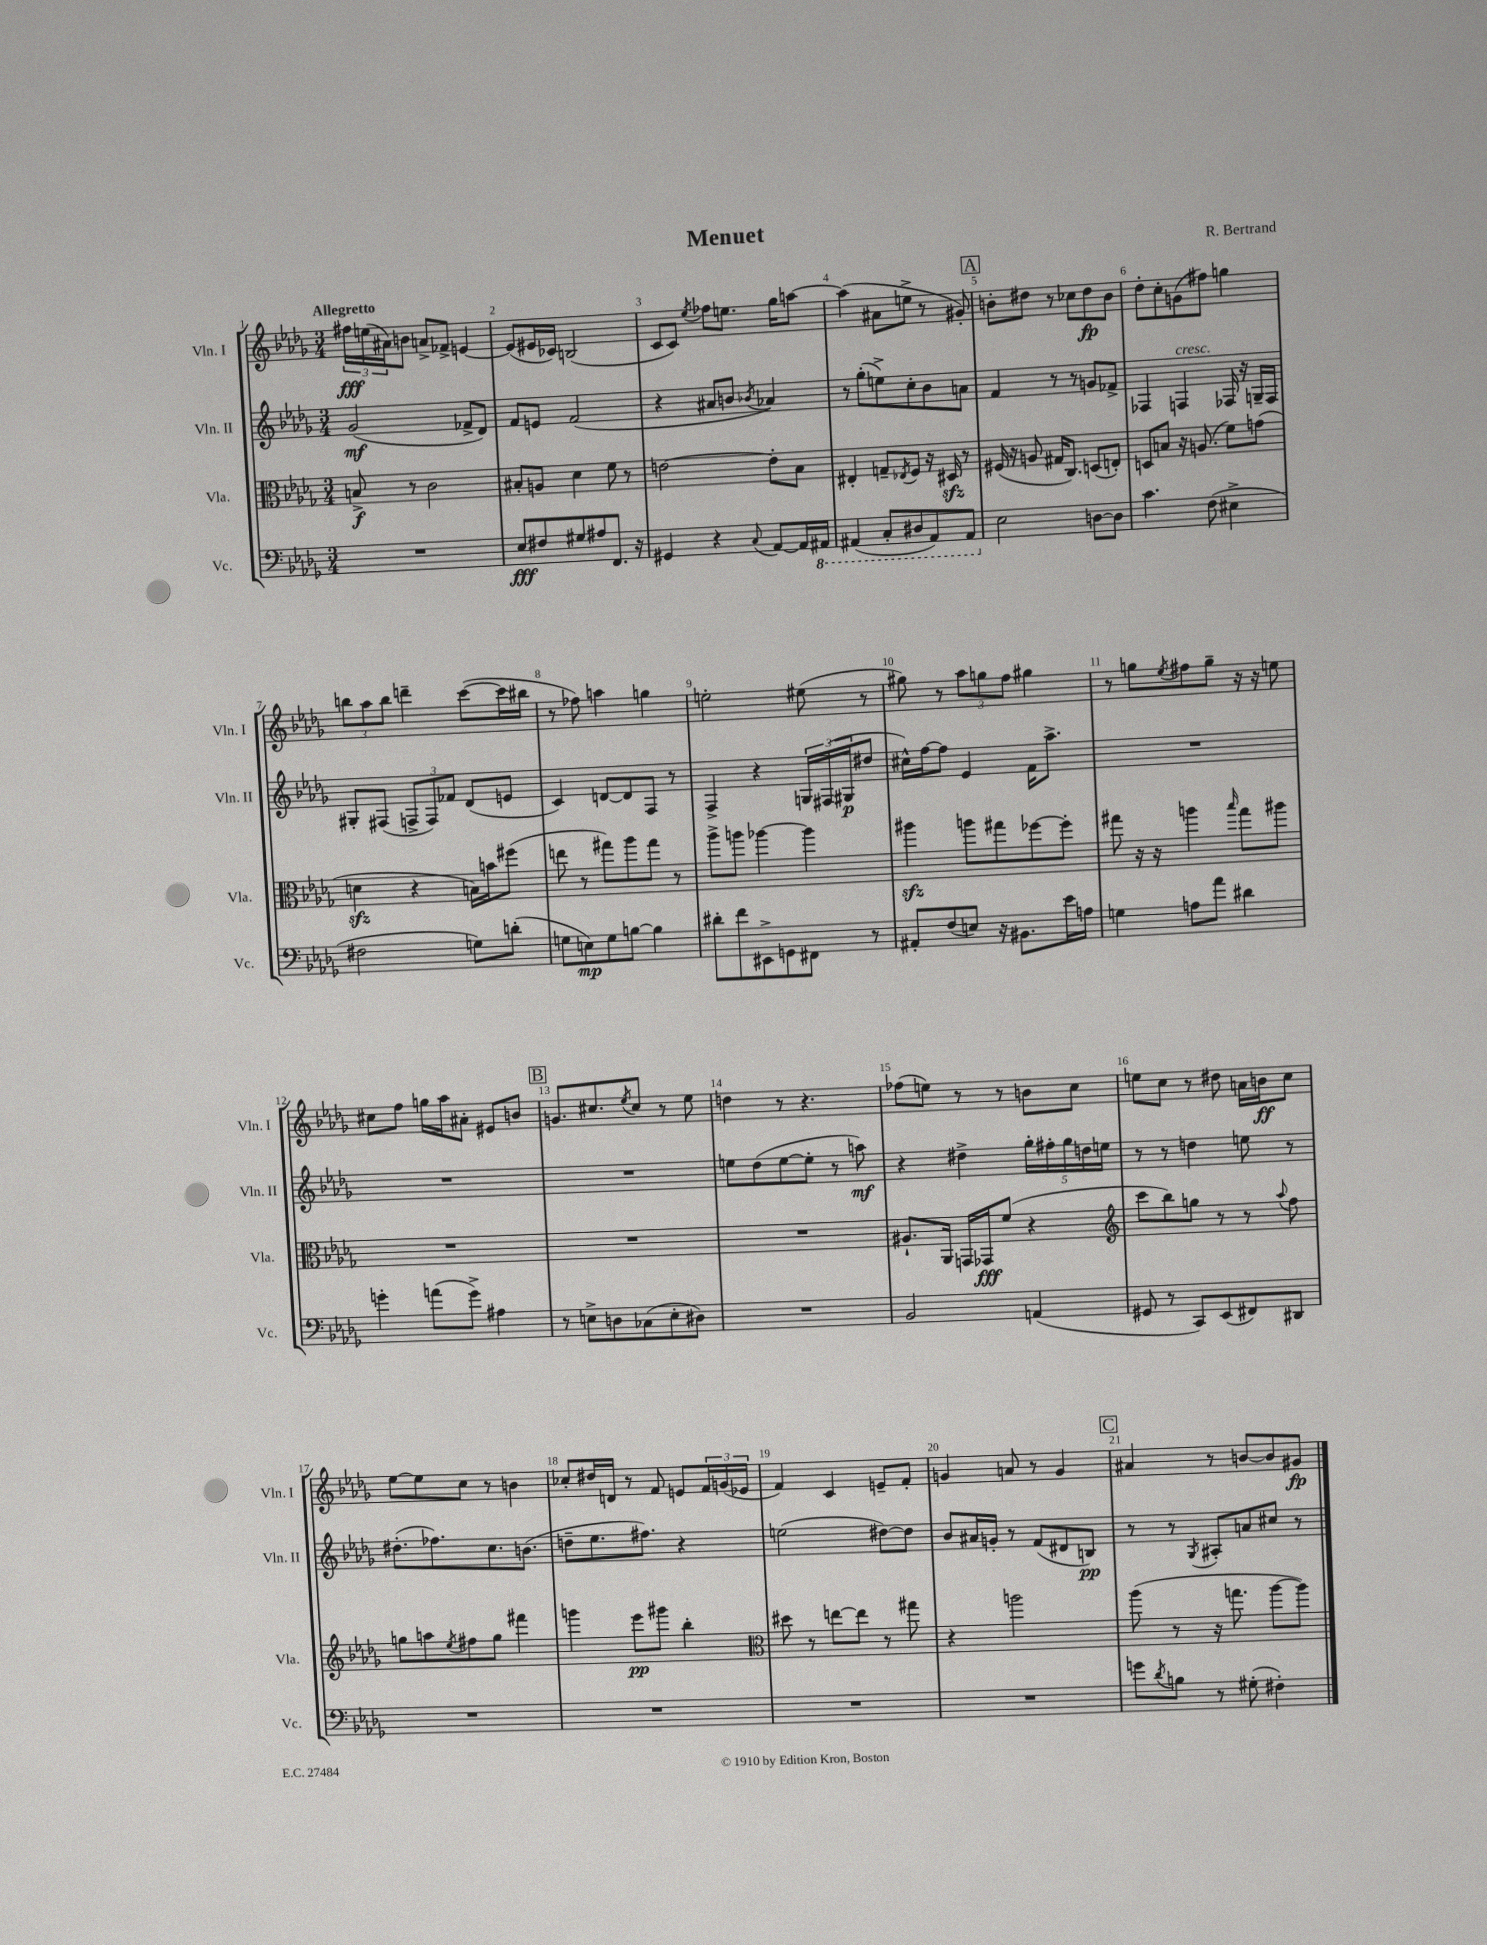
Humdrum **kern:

**kern	**dynam	**kern	**dynam	**kern	**dynam	**kern	**dynam
*part4	*part4	*part3	*part3	*part2	*part2	*part1	*part1
*staff4	*staff4	*staff3	*staff3	*staff2	*staff2	*staff1	*staff1
*I"Vc.	*	*I"Vla.	*	*I"Vln. II	*	*I"Vln. I	*
*I'Vc.	*	*I'Vla.	*	*I'Vln. II	*	*I'Vln. I	*
*clefF4	*	*clefC3	*	*clefG2	*	*clefG2	*
*k[b-e-a-d-g-]	*	*k[b-e-a-d-g-]	*	*k[b-e-a-d-g-]	*	*k[b-e-a-d-g-]	*
*M3/4	*	*M3/4	*	*M3/4	*	*M3/4	*
=1	=1	=1	=1	=1	=1	=1	=1
!	!	!	!	!	!	!LO:TX:a:B:t=Allegretto	!
2.r	.	8Bn^/	f	(2g-/	mf	24ff#X\LL	fff
.	.	.	.	.	.	(24een\	.
.	.	.	.	.	.	24a#X\J)	.
.	.	8r	.	.	.	8bn\J	.
.	.	2c\	.	.	.	8an^/L	.
.	.	.	.	.	.	8f-X^/J	.
.	.	.	.	8f-X^/L	.	[4en/	.
.	.	.	.	8d-/J)	.	.	.
=2	=2	=2	=2	=2	=2	=2	=2
8E-/L	fff	8B#X'/L	.	8f/L	.	(8e/L]	.
8F#X/	.	8An/J	.	8en/J	.	16e#X/L	.
.	.	.	.	.	.	16c-X/JJ)	.
8G#X/	.	4d-\	.	(2f/	.	(2Bn/	.
8A#X/	.	.	.	.	.	.	.
8.FF/J	.	8f\	.	.	.	.	.
.	.	8r	.	.	.	.	.
16r	.	.	.	.	.	.	.
=3	=3	=3	=3	=3	=3	=3	=3
4GG#X/	.	[2en\	.	4r	.	8c/L	.
.	.	.	.	.	.	8c/J)	.
.	.	.	.	.	.	8qee-/	.
4r	.	.	.	8a#X/L	.	8ff-X\L	.
.	.	.	.	8bn/J	.	8.een\J	.
8qqC/	.	.	.	8qb-X/	.	.	.
[8AA-/L	.	8e'\L]	.	4a-X/)	.	.	.
.	.	.	.	.	.	16gg-\KL	.
16AA-/L]	.	8B-\J	.	.	.	[8aan\J	.
*8ba	*	*	*	*	*	*	*
16AAA#X/JJ	.	.	.	.	.	.	.
=4	=4	=4	=4	=4	=4	=4	=4
(4AAA#X/	.	4E#X'/	.	8r	.	(4aa\]	.
.	.	.	.	(8gg-'\L	.	.	.
8CC'/L	.	8Gn~/L	.	8een^\)	.	8a#X\L	.
.	.	8qE-X/	.	.	.	.	.
8DD#X/	.	8F/J	.	8cc'\	.	8een^\J	.
8AAA#/)	.	16r	.	8b-\	.	8r	.
.	.	16D#Xzz/	.	.	.	.	.
8AAA#/J	.	8r	.	8an\J	.	8g#X'/)	.
!!LO:REH:place=s1:t=A
=5	=5	=5	=5	=5	=5	=5	=5
*X8ba	*	*	*	*	*	*	*
2E-\	.	(16F#X/	.	4f/	.	8bn'\L	.
.	.	16r	.	.	.	.	.
.	.	8An/	.	.	.	8dd#X\J	.
.	.	16G#X/KL	.	8r	.	8r	.
.	.	8.C/J)	.	.	.	.	.
.	.	.	.	8r	.	8cc-X\L	.
[8Dn\L	.	(8Dn/L	.	8gn/L	.	8dd#\	fp
8D\J]	.	8En'/J)	.	8f-X^/J	.	8b\J	.
=6	=6	=6	=6	=6	=6	=6	=6
4.c\	.	8Dn/L	.	4F-X/	.	8dd-'\L	.
.	.	8Bn/J	.	.	.	8cc'\	.
!	!	!	!	!LO:TX:a:i:t=cresc.	!	!	!
.	.	16r	.	4Fn/	.	(8gn\	.
.	.	(8.An/	.	.	.	.	.
(8F\	.	.	.	.	.	8ff#X\J)	.
4E#X^\	.	8f\L)	.	16F-X/	.	4ggn\	.
.	.	.	.	16r	.	.	.
.	.	(8gn\J	.	16Gn~/LL	.	.	.
.	.	.	.	16F-/JJ	.	.	.
!!LO:LB:g=z
=7	=7	=7	=7	=7	=7	=7	=7
2F#X\	.	4dnzz\	.	8G#X'/L	.	12bbn\L	.
.	.	.	.	.	.	12aa-\	.
.	.	.	.	(8F#X/J	.	.	.
.	.	.	.	.	.	12bb\J	.
.	.	4r	.	12Fn^/L	.	4dddn~\	.
.	.	.	.	12F/)	.	.	.
.	.	.	.	12f-X/J	.	.	.
8Gn\L)	.	16Bn\LL)	.	(8d-/L	.	([8ccc\L	.
.	.	16bn\J	.	.	.	.	.
(8dn'\J	.	(8ff#X\J	.	8en/J	.	16ccc\L]	.
.	.	.	.	.	.	16bb#X\JJ	.
=8	=8	=8	=8	=8	=8	=8	=8
8Gn\L	.	8een\	.	4c/)	.	8r	.
8En\)	mp	8r	.	.	.	8ff-X\)	.
8G\	.	8gg#X\L)	.	[8dn/L	.	4aan\	.
[8Bn\J	.	8aa-\	.	8d/]	.	.	.
4B\]	.	8gg#\J	.	8F/J	.	4ggn\	.
.	.	8r	.	8r	.	.	.
=9	=9	=9	=9	=9	=9	=9	=9
8d#X'\L	.	8aa-^\L	.	4F^/	.	2een'\	.
8f\	.	8aan\J	.	.	.	.	.
8EE#X^\	.	[4aa-X\	.	4r	.	.	.
8GGn\	.	.	.	.	.	.	.
8FF#X\J	.	4aa-\]	.	24Gn/LL	.	(8ee#X\	.
.	.	.	.	(24F#X/	.	.	.
.	.	.	.	24G#X/J	p	.	.
8r	.	.	.	8dd#X/J	.	8r	.
=10	=10	=10	=10	=10	=10	=10	=10
8AA#X'/L	.	4aa#Xzz\	.	16cc#X^^\LL)	.	8gg#X\)	.
.	.	.	.	[16ff\J	.	.	.
(8F/	.	.	.	8ff\J]	.	8r	.
8En/J)	.	8aan\L	.	4e-/	.	12aa-\L	.
.	.	.	.	.	.	12ggn\	.
16r	.	8gg#X\	.	.	.	.	.
.	.	.	.	.	.	12ff\J	.
8.BB#X\L	.	.	.	.	.	.	.
.	.	[8ff-X\	.	16f\KL	.	4gg#X\	.
.	.	.	.	8.aa-^\J	.	.	.
16e-\L	.	8ff-'\J]	.	.	.	.	.
16An\JJ	.	.	.	.	.	.	.
=11	=11	=11	=11	=11	=11	=11	=11
4Gn\	.	8gg#X\	.	2.r	.	8r	.
.	.	16r	.	.	.	8ggn\L	.
.	.	16r	.	.	.	.	.
.	.	.	.	.	.	8qee-/	.
8An\L	.	4aan\	.	.	.	8ff#X\	.
8a-\J	.	.	.	.	.	8gg~\J	.
.	.	16qqbb-/	.	.	.	.	.
4d#X\	.	8gg#\L	.	.	.	16r	.
.	.	.	.	.	.	16r	.
.	.	8aa#X\J	.	.	.	8een\	.
!!LO:LB:g=z
=12	=12	=12	=12	=12	=12	=12	=12
4gn'\	.	2.r	.	2.r	.	8cc#X\L	.
.	.	.	.	.	.	8ff\J	.
(8an\L	.	.	.	.	.	16ggn\LL	.
.	.	.	.	.	.	16aa-\J	.
8g^\J)	.	.	.	.	.	8a#X'\J	.
4A#X\	.	.	.	.	.	8e#X/L	.
.	.	.	.	.	.	8bn/J	.
!!LO:REH:place=s1:t=B
=13	=13	=13	=13	=13	=13	=13	=13
8r	.	2.r	.	2.r	.	8.gn/L	.
8En^\L	.	.	.	.	.	.	.
.	.	.	.	.	.	8.cc#X/	.
8Dn\	.	.	.	.	.	.	.
.	.	.	.	.	.	8qee-/	.
(8C-X\	.	.	.	.	.	8cc#/J	.
8E'\	.	.	.	.	.	8r	.
8D#X\J)	.	.	.	.	.	8ee-\	.
=14	=14	=14	=14	=14	=14	=14	=14
2.r	.	2.r	.	8een\L	.	4ddn\	.
.	.	.	.	(8dd-\	.	.	.
.	.	.	.	[8ee\	.	8r	.
.	.	.	.	8ee'\J]	.	4.r	.
.	.	.	.	8r	.	.	.
.	.	.	.	8aan\)	mf	.	.
=15	=15	=15	=15	=15	=15	=15	=15
2BB-/	.	8.A#X`/L	.	4r	.	(8ff-X\L	.
.	.	.	.	.	.	8een\J)	.
.	.	16AA-/Jk	.	.	.	.	.
.	.	16GGn/LL	.	4dd#X^\	.	8r	.
.	.	16GG-X/J	fff	.	.	.	.
.	.	(8f/J	.	.	.	8r	.
(4AAn/	.	4r	.	20gg-'\LL	.	8bn\L	.
.	.	.	.	20ff#X'\	.	.	.
.	.	.	.	20gg-\	.	.	.
.	.	.	.	.	.	8cc\J	.
.	.	.	.	20ddn\	.	.	.
.	.	.	.	20een\JJ	.	.	.
=16	=16	=16	=16	=16	=16	=16	=16
*	*	*clefG2	*	*	*	*	*
8GG#X/	.	8ccc\L	.	8r	.	8een\L	.
8r	.	8bb-\)	.	8r	.	8cc\J	.
8CC/L)	.	8ggn\J	.	4ddn\	.	8r	.
(8EE-/	.	8r	.	.	.	8dd#X\	.
8FF#X/)	.	8r	.	8een\	.	16an\LL	.
.	.	.	.	.	.	16bn\J	ff
.	.	8qqaa-/	.	.	.	.	.
8DD#X/J	.	8ff\	.	8r	.	8cc\J	.
!!LO:LB:g=z
=17	=17	=17	=17	=17	=17	=17	=17
2.r	.	8ggn\L	.	(8.dd#X'\L	.	[8ee-\L	.
.	.	8aan\	.	.	.	8ee-\]	.
.	.	.	.	8.ff-X\)	.	.	.
.	.	8qee-/	.	.	.	.	.
.	.	8ff#X\	.	.	.	8cc\J	.
.	.	8gg\J	.	8.cc\	.	8r	.
.	.	4fff#X\	.	.	.	4bn\	.
.	.	.	.	(8.bn\J	.	.	.
=18	=18	=18	=18	=18	=18	=18	=18
2.r	.	4gggn\	.	8ddn~\L	.	8cc-X'/L	.
.	.	.	.	8.ee-\	.	16dd#X/L	.
.	.	.	.	.	.	16dn/JJ	.
.	.	8eee-\L	pp	.	.	8r	.
.	.	.	.	8.ff#X\J)	.	.	.
.	.	8ggg#X\J	.	.	.	8f/	.
.	.	4bb-'\	.	4r	.	8en/L	.
.	.	.	.	.	.	24f/L	.
.	.	.	.	.	.	(24gn/	.
.	.	.	.	.	.	24e-X/JJ	.
=19	=19	=19	=19	=19	=19	=19	=19
*	*	*clefC3	*	*	*	*	*
2.r	.	8dd#X\	.	(2een\	.	4f/)	.
.	.	8r	.	.	.	.	.
.	.	[8een\L	.	.	.	4c/	.
.	.	8ee\J]	.	.	.	.	.
.	.	8r	.	[8dd#X\L)	.	8en~/L	.
.	.	8gg#X\	.	8dd#\J]	.	8f'/J	.
=20	=20	=20	=20	=20	=20	=20	=20
2.r	.	4r	.	8b-/L	.	4gn/	.
.	.	.	.	16a#X/L	.	.	.
.	.	.	.	16gn'/JJ	.	.	.
.	.	2aan\	.	8r	.	8an/	.
.	.	.	.	(8f/L	.	8r	.
.	.	.	.	8d#X/	.	4g/	.
.	.	.	.	8Bn/J)	pp	.	.
!!LO:REH:place=s1:t=C
=21	=21	=21	=21	=21	=21	=21	=21
8gn\L	.	(8aa-\	.	8r	.	4a#X/	.
8qd-/	.	.	.	.	.	.	.
8Bn\J	.	8r	.	8r	.	.	.
.	.	.	.	8qG-/	.	.	.
8r	.	16r	.	8A#X'/L	.	8r	.
.	.	8.ggn\	.	.	.	.	.
(8G#X'\	.	.	.	8an/	.	[8bn/L	.
4F#X'\)	.	[8aa-\L	.	8cc#X/J	.	8b/]	.
.	.	8aa-\J])	.	8r	.	8g#X/J	fp
==	==	==	==	==	==	==	==
*-	*-	*-	*-	*-	*-	*-	*-
